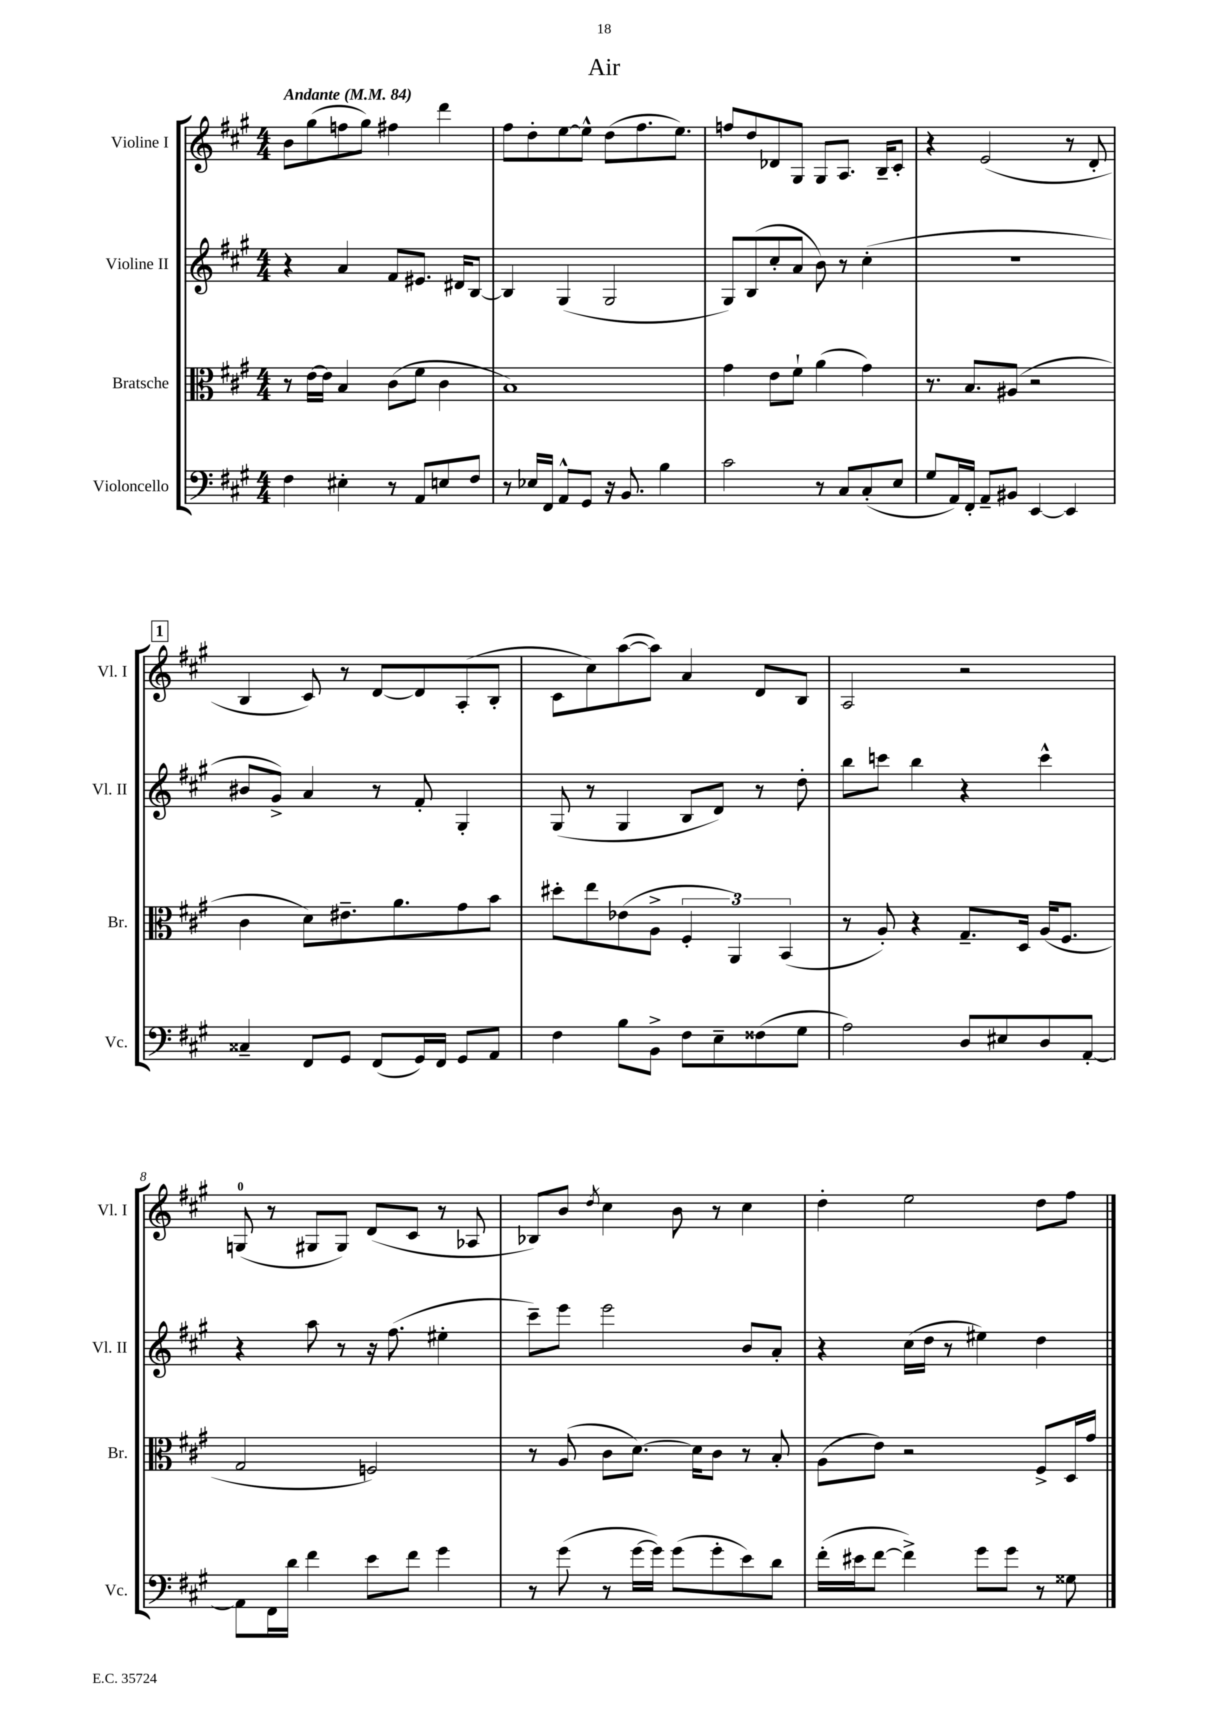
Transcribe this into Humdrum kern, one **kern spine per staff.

**kern	**kern	**kern	**kern
*staff4	*staff3	*staff2	*staff1
*clefF4	*clefC3	*clefG2	*clefG2
*k[f#c#g#]	*k[f#c#g#]	*k[f#c#g#]	*k[f#c#g#]
*M4/4	*M4/4	*M4/4	*M4/4
*MM84	*MM84	*MM84	*MM84
4F#\	8r	4r	8b\L
.	[16e\LL	.	(8gg#\
.	16e\]JJ	.	.
4E#'\	4B/	4a/	8ff\
.	.	.	8gg#\J)
8r	(8c#\L	8f#/L	4ff#\
8AA/L	8f#\J	8.e#/J	.
8E/	4c#\	.	4ddd\
.	.	16d#/LK	.
8F#/J	.	[8B/J	.
=	=	=	=
8r	1B)	4B/]	8ff#\L
16E-/LL	.	.	8dd'\
16FF#/JJ	.	.	.
8AA^^/L	.	(4G#/	[8ee\
8GG#/J	.	.	8ee^^\]J
16r	.	2G#/	(8dd\L
8.BB/	.	.	.
.	.	.	8.ff#\
4B\	.	.	.
.	.	.	8.ee\J)
=	=	=	=
2c#\	4g#\	8G#/L)	8ff/L
.	.	(8B/	8dd/
.	8e\L	8cc#'/	8d-/
.	8f#`\J	8a/J	8G#/J
8r	(4a\	8b\)	8G#/L
8C#/L	.	8r	8.A/J
(8C#'/	4g#\)	(4cc#'\	.
.	.	.	16B~/LK
8E/J	.	.	8c#'/J
=	=	=	=
8G#/L	8.r	1r	4r
16AA/L)	.	.	.
16FF#'/JJ	8.B/L	.	.
8AA~/L	.	.	(2e/
8BB#/J	(8A#/J	.	.
[4EE/	2r	.	.
4EE/]	.	.	8r
.	.	.	8d'/
=	=	=	=
4C##~/	4c#\	8b#/L	4B/
.	.	8g#^/J)	.
8FF#/L	8d\L)	4a/	8c#/)
8GG#/J	8.e#~\	.	8r
(8FF#/L	.	8r	[8d/L
.	8.a\	.	.
16GG#/L)	.	8f#'/	8d/]
16FF#/JJ	.	.	.
8GG#/L	8g#\	4G#'/	(8A'/
8AA/J	8b\J	.	8B'/J
=	=	=	=
4F#\	8dd#'\L	(8G#/	8c#\L
.	8ee\	8r	8cc#\)
8B\L	(8e-\	4G#/	([8aa\
8BB^\J	8A^\J	.	8aa\]J)
8F#\L	6F#'/	8B/L	4a/
8E~\	.	8d/J)	.
.	6AA/)	.	.
(8F##\	.	8r	8d/L
.	(6BB/	.	.
8G#\J	.	8dd'\	8B/J
=	=	=	=
2A\)	8r	8bb\L	2A/
.	8A'/)	8ccc\J	.
.	4r	4bb\	.
8D/L	8.G#~/L	4r	2r
8E#/	.	.	.
.	16D/Jk	.	.
8D/	(16A/LK	4ccc^^\	.
.	8.F#/J	.	.
[8AA'/J	.	.	.
=	=	=	=
8AA\]L	2G#/	4r	(8G/
16FF#\L	.	.	8r
16d\JJ	.	.	.
4f#\	.	8aa\	8G#/L
.	.	8r	8G#/J)
8e\L	2F/)	16r	(8d/L
.	.	(8.ff#\	.
8f#\J	.	.	8c#/J
4g#\	.	4ee#'\	8r
.	.	.	8A-/
=	=	=	=
8r	8r	8ccc#~\L)	8B-/L)
(8g#\	(8A/	8eee\J	8b/J
.	.	.	8qdd/
8r	8c#\L	2eee\	4cc#\
[16g#\LL	[8.d\J)	.	.
16g#\]JJ)	.	.	.
(8g#\L	.	.	8b\
.	16d\]LK	.	.
8g#'\	8c#\J	.	8r
8e\)	8r	8b/L	4cc#\
8d\J	8B'/	8a'/J	.
=	=	=	=
(16f#'\LL	(8A\L	4r	4dd'\
16e#\J	.	.	.
[8f#\J	8e\J)	.	.
4f#^\])	2r	(16cc#\LL	2ee\
.	.	16dd\JJ	.
.	.	8r	.
8g#\L	.	4ee#\)	.
8g#\J	.	.	.
8r	8F#^/L	4dd\	8dd\L
8G##\	16D/L	.	8ff#\J
.	16g#/JJ	.	.
==	==	==	==
*-	*-	*-	*-
